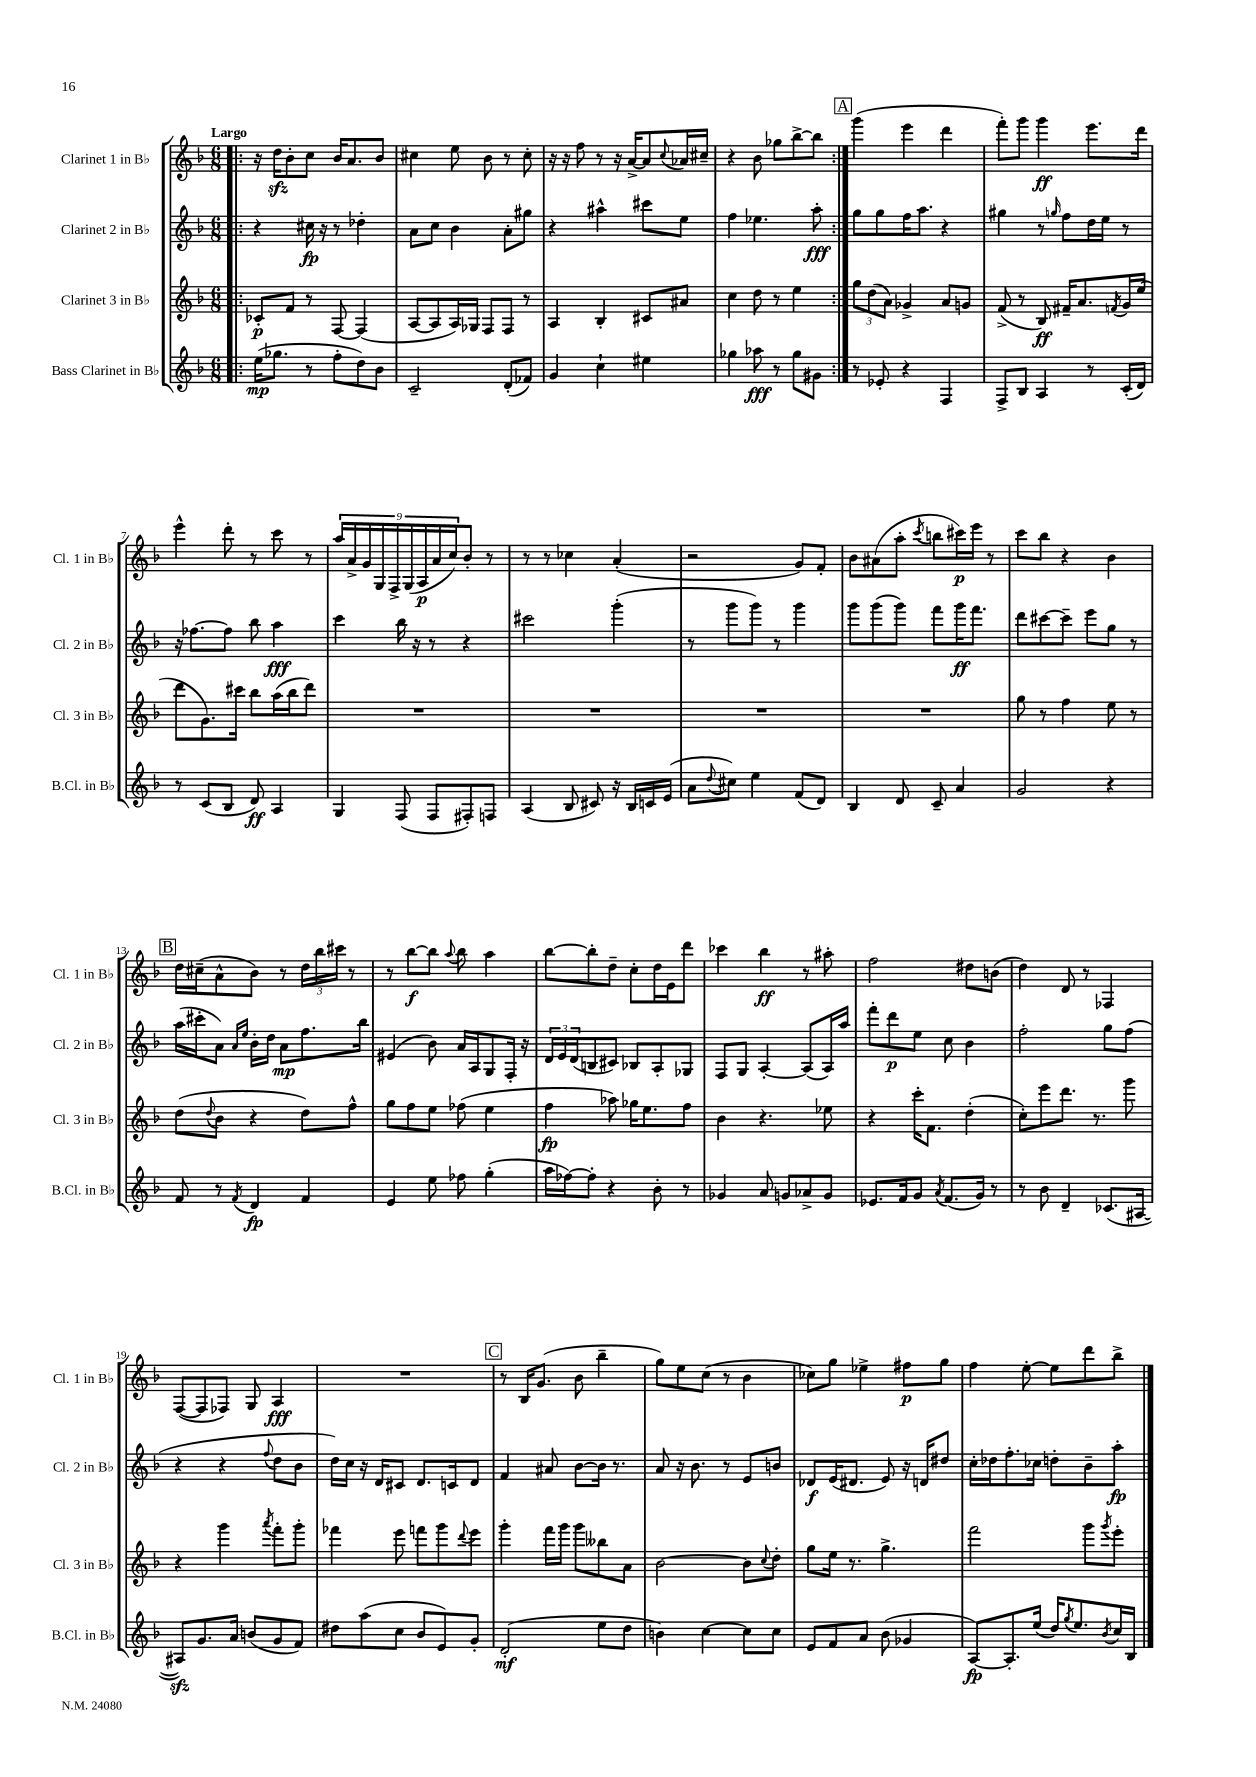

**kern	**kern	**kern	**kern
*staff4	*staff3	*staff2	*staff1
*clefG2	*clefG2	*clefG2	*clefG2
*k[b-]	*k[b-]	*k[b-]	*k[b-]
*M6/8	*M6/8	*M6/8	*M6/8
=!|:	=!|:	=!|:	=!|:
(16ee	8c-'	4r	16r
8.gg-	.	.	16dd
.	8f	.	8b-'
8r	8r	16cc#	8cc
.	.	16r	.
8ff'	[8F	8r	16b-
.	.	.	8.a
8dd)	(4F]	4dd-'	.
8b-	.	.	8b-
=	=	=	=
2c~	[8A	8a	4cc#
.	8A]	8cc	.
.	16A)	4b-	8ee
.	16G-	.	.
.	8F	.	8b-
(8d'	8F	8a'	8r
8f-)	8r	8gg#	8cc#'
=	=	=	=
4g	4A	4r	16r
.	.	.	16r
.	.	.	8ff
4cc`	4B-'	4aa#^^	8r
.	.	.	16r
.	.	.	[16a^
4ee#	8c#	8ccc#	8a]
.	.	.	8qqcc
.	8a#	8ee	16a-
.	.	.	16cc#~
=	=	=	=
4gg-	4cc	4ff	4r
8aa-	8dd	4.ee-	8b-
8r	8r	.	8gg-
8gg-	4ee	.	[8bb-^
8g#	.	8aa'	8bb-]
=:|!	=:|!	=:|!	=:|!
8r	12gg	8gg	(4ggg
.	(12dd	.	.
8e-'	.	8gg	.
.	12a)	.	.
4r	4g-^	16ff	4eee
.	.	8.aa	.
4F	8a	4r	4ddd
.	8g	.	.
=	=	=	=
8F^	(8f^	4gg#	8fff')
8B-	8r	.	8ggg
4A	8B-)	8r	4ggg
.	.	16qqgg	.
.	16f#~	8ff	.
.	8.a	.	.
8r	.	16dd	8.eee
.	.	16ee	.
.	8qf	.	.
(16c'	16g	8r	.
16d)	(16ee	.	16ddd
=	=	=	=
8r	8ddd	16r	4eee^^
.	.	[8.ff-	.
(8c	8.g)	.	.
8B-	.	8ff-]	8ddd'
.	16ccc#	.	.
8d)	8bb-	8bb-	8r
4A	(16aa	4aa	8ccc
.	16bb-	.	.
.	8ddd)	.	8r
=	=	=	=
4G	2.r	4ccc	18aa
.	.	.	18a^
.	.	.	18g
.	.	.	18G
.	.	.	18F^
(8F	.	16bb-	.
.	.	.	(18G
.	.	16r	.
.	.	.	18A
8F	.	8r	.
.	.	.	18a
.	.	.	18cc)
8F#')	.	4r	8b-'
8F	.	.	8r
=	=	=	=
(4A	2.r	2ccc#	8r
.	.	.	8r
8B-	.	.	4cc-
8c#)	.	.	.
16r	.	(4ggg'	(4a'
16B-	.	.	.
16c	.	.	.
(16e	.	.	.
=	=	=	=
8a	2.r	8r	2r
8qqdd	.	.	.
8cc#)	.	8ggg	.
4ee	.	8ggg)	.
.	.	8r	.
(8f	.	4ggg	8g)
8d)	.	.	8f'
=	=	=	=
4B-	2.r	8ggg	8b-
.	.	(8ggg	(8a#
8d	.	8ggg)	8aa'
.	.	.	8qccc
8c~	.	8fff	8bb
4a	.	16ggg	16ccc#)
.	.	8.fff	16eee
.	.	.	8r
=	=	=	=
2g	8gg	8ddd	8ccc
.	8r	[8ccc#	8bb-
.	4ff	8ccc#~]	4r
.	.	8eee	.
4r	8ee	8gg	4b-
.	8r	8r	.
=	=	=	=
8f	(8dd	(16aa	16dd
.	.	16ccc#'	(16cc#~
.	8qqdd	.	.
8r	8b-	8a)	8a^^
.	.	16qqa	.
8qf	.	16qqee	.
4d	4r	16b-'	8b-)
.	.	16dd	.
.	.	8a	8r
4f	8dd)	8.ff	24dd
.	.	.	24bb-
.	.	.	24ccc#
.	8ff^^	.	8r
.	.	16bb-	.
=	=	=	=
4e	8gg	(4e#	8r
.	8ff	.	[8bb-
8ee	8ee	8b-)	8bb-]
.	.	.	8qqaa
8ff-	(8ff-	16a	8bb-
.	.	16A	.
(4gg'	4ee	8G	4aa
.	.	16F'	.
.	.	16r	.
=	=	=	=
16aa	4ff	24d	[8bb-
.	.	24e	.
[16ff-)	.	.	.
.	.	(24d	.
8ff-']	.	8B	8bb-']
4r	8aa-)	8c#)	8dd~
.	16gg-	8B-	8cc'
.	8.ee	.	.
8b-'	.	8A'	16dd
.	.	.	16e
8r	8ff	8G-	8ddd
=	=	=	=
4g-	4b-	8F	4ccc-
.	.	8G	.
8a	4.r	[4A'	4bb-
8g	.	.	.
8a-^	.	(8A]	8r
8g	8ee-	16A)	8aa#'
.	.	16aa	.
=	=	=	=
8.e-	4r	8fff'	2ff
.	.	8ddd	.
16f	.	.	.
8g	16ccc'	8ee	.
.	8.f	.	.
8qa	.	.	.
(8.f	.	8cc	.
.	(4dd'	4b-	8dd#
16g)	.	.	.
8r	.	.	(8b
=	=	=	=
8r	8cc')	2ff'	4dd)
8b-	8eee	.	.
4d~	8.ddd	.	8d
.	.	.	8r
.	8.r	.	.
(8.c-	.	8gg	4F-
.	8ggg	(8ff	.
[16A#	.	.	.
=	=	=	=
8A#])	4r	4r	([8F
8.g	.	.	8F]
.	4ggg	4r	8F-)
16a	.	.	.
(8b	.	.	8G
.	8qaaa	8qqff	.
8g	8fff'	8dd	4A
8f)	8ggg'	8b-	.
=	=	=	=
8dd#	4fff-	16dd)	2.r
.	.	16cc	.
(8aa	.	16r	.
.	.	16d	.
8cc	8eee	8c#	.
8b-	8fff	8.d	.
8e)	8ggg	.	.
.	.	16c	.
.	8qqddd	.	.
8g'	8eee	8d	.
=	=	=	=
(2d'	4ggg'	4f	8r
.	.	.	16B-
.	.	.	(8.g
.	16fff	8a#	.
.	16ggg	.	.
.	8ggg	[8b-	8b-
8ee	8bb--	16b-]	4bb-~
.	.	8.r	.
8dd	8a	.	.
=	=	=	=
4b)	[2b-	8a	8gg)
.	.	16r	8ee
.	.	8.b-	.
[4cc	.	.	(8cc
.	.	8r	8r
8cc]	8b-]	8e	4b-
.	8qqcc	.	.
8cc	8dd'	8b	.
=	=	=	=
8e	8gg	8d-	8cc-)
8f	16ee	(16e	8gg
.	8.r	8.d#	.
8a	.	.	4ee-^
(8b-	4.gg^	8e)	.
4g-	.	16r	8ff#
.	.	16d	.
.	.	8dd#	8gg
=	=	=	=
[8A)	2fff	16cc'	4ff
.	.	16dd-	.
8.A']	.	8.ff'	.
.	.	.	[8ee'
(16ee	.	16cc-	.
16dd)	.	8dd'	8ee]
8qgg	.	.	.
8.ee	.	.	.
.	8ggg	8b-~	8ddd
8qb-	8qggg	.	.
16cc	8eee'	8aa'	8bb-^
16B-	.	.	.
==	==	==	==
*-	*-	*-	*-
